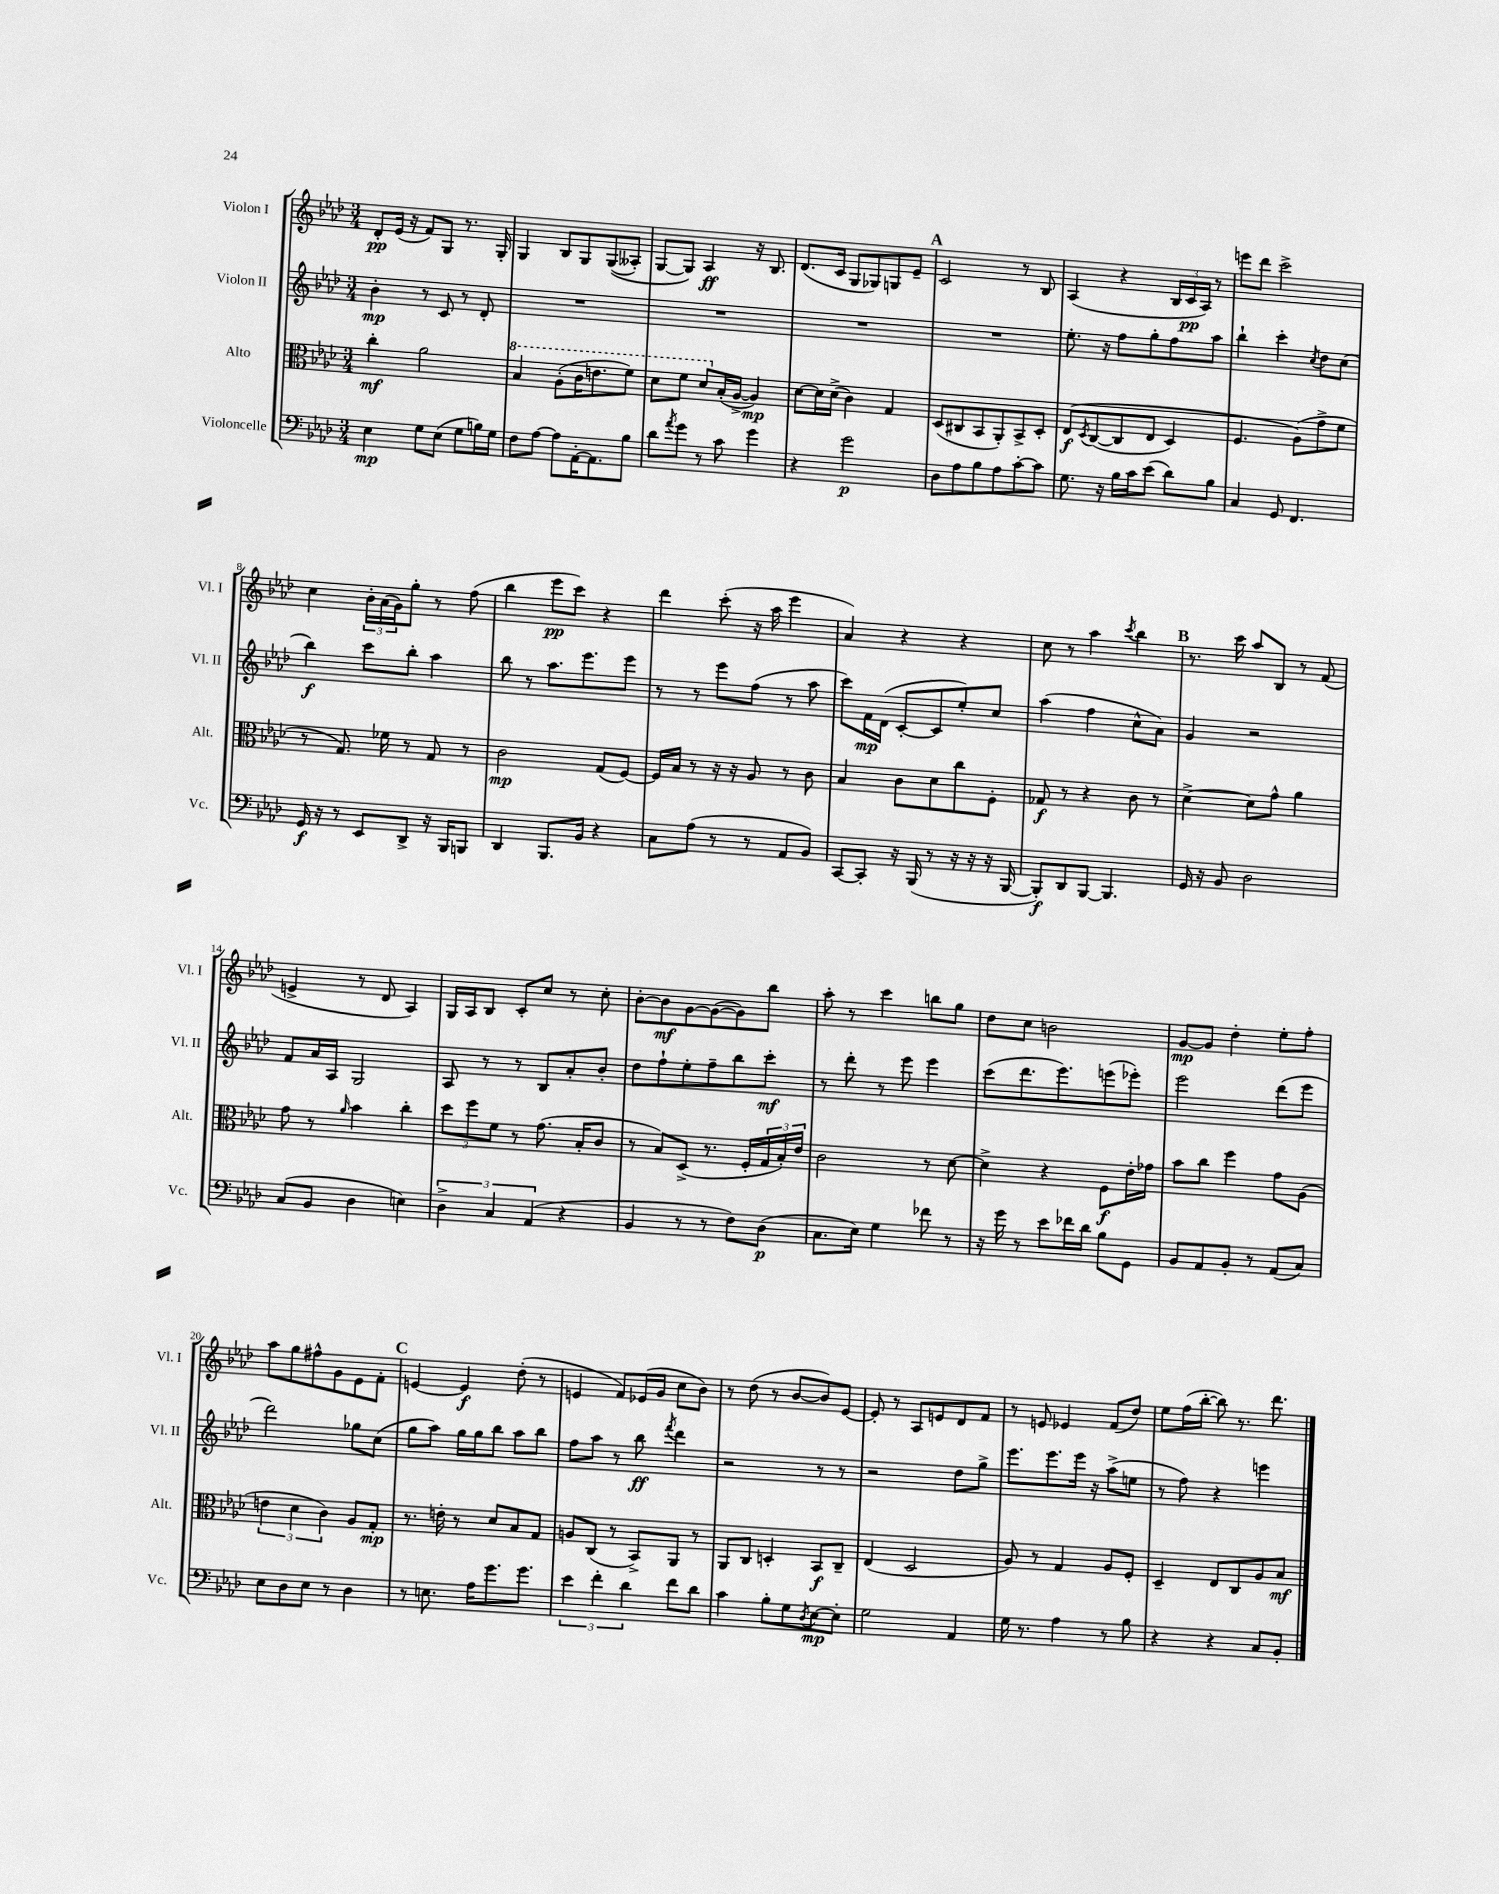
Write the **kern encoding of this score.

**kern	**kern	**kern	**kern
*staff4	*staff3	*staff2	*staff1
*clefF4	*clefC3	*clefG2	*clefG2
*k[b-e-a-d-]	*k[b-e-a-d-]	*k[b-e-a-d-]	*k[b-e-a-d-]
*M3/4	*M3/4	*M3/4	*M3/4
4E-\	4cc'\	4b-'\	8d-'/L
.	.	.	(16e-/Jk
.	.	.	16r
8G\L	2a-\	8r	8f/L)
(8E-\J	.	8c/	8G/J
8G\L	.	8r	8.r
16B\L)	.	8d-'/	.
16G\JJ	.	.	16G'/
=	=	=	=
8F\L	4b-/	2.r	4G/
[8A-\J	.	.	.
8A-\]L	(8a-'\L	.	8B-/L
[16AA-'\K	16cc\K	.	8G/
8.AA-\]	8.ee\	.	.
.	.	.	&((8G/
8B-\J	8ff\J)	.	8A--'/J)
=	=	=	=
8d-\L	8dd-\L	2.r	[8G/L
8qa-/	.	.	.
8g\J	8ff\J	.	8G/]J&)
8r	8dd-/L	.	4A-/
8c\	(16B-'/L	.	.
.	[16A-^/JJ	.	.
4g\	4A-/])	.	16r
.	.	.	8.B-/
=	=	=	=
4r	[8d-\L	2.r	(8.d-/L
.	16d-\]L	.	.
.	(16d-^\JJ	.	16c/Jk
2g\	4c\)	.	8G/L
.	.	.	8G-/)
.	4G/	.	8G/
.	.	.	8e-~/J
=	=	=	=
8D-\L	(8D-/L	2.r	2c/
8A-\	8C#/	.	.
8B-\	8BB-/	.	.
8A-\	8AA-'/)	.	.
[8c'\	8BB-^/	.	8r
8c\]J	8D-'/J	.	8B-/
=	=	=	=
8.G\	&(8E-/L	8.ee-'\	(4A-/
.	8qD-/	.	.
.	([8C/	.	.
16r	.	16r	.
16B-\LL	8C/]	8ff\L	4r
16c\J	.	.	.
(8e-\J	8E-/J	8gg'\	.
8d-\L)	4D-/)	8ff\	24B-/LL
.	.	.	24c/
.	.	.	24A-/JJ)
8B-\J	.	8aa-\J	8r
=	=	=	=
4C/	4.F/	4bb-`\	8eee\L
.	.	.	8ddd-\J
8GG/	.	4ccc'\	2ccc^\
4.FF/	(8A-\L&)	.	.
.	.	8qcc/	.
.	8g^\	8dd-\L	.
.	8f\J	(8cc\J	.
=	=	=	=
16GG/	8r	4bb-\)	4cc\
16r	.	.	.
8r	8.G/)	.	.
8EE-/L	.	8ccc\L	24b-'\LL
.	.	.	(24a-\
.	16f-\	.	.
.	.	.	24g\J)
8DD-^/J	8r	8bb-'\J	8gg'\J
16r	8G/	4aa-\	8r
16BBB-/LK	.	.	.
8BBB/J	8r	.	(8ff\
=	=	=	=
4DD-/	2c\	8bb-\	4bb-\
.	.	8r	.
8.BBB-/L	.	8.aa-\L	8eee-\L
.	.	.	8ccc\J)
16BB-/Jk	.	8.eee-\	.
4r	(8G/L	.	4r
.	[8F/J)	8eee-\J	.
=	=	=	=
8C\L	16F/]LL	8r	4ddd-\
.	16B-/JJ	.	.
(8A-\J	8r	8r	.
8r	16r	8eee-\L	(8ccc'\
.	16r	.	.
8r	8A-/	(8ff\J	16r
.	.	.	16aa-\
8AA-/L	8r	8r	4eee-\
8BB-/J)	8c\	8aa-\	.
=	=	=	=
[8CC/L	4B-/	8ccc\L)	4a-/)
8CC'/]J	.	16f\L	.
.	.	(16d-\JJ	.
16r	8c\L	[8c'/L	4r
(16BBB-/	.	.	.
8r	8d-\	8c/]	.
16r	8cc\	8ee-'/)	4r
16r	.	.	.
16r	8F'\J	8cc/J	.
[16BBB-/	.	.	.
=	=	=	=
8BBB-'/]L)	8G-/	(4aa-\	8cc\
8DD-/	8r	.	8r
[8BBB-/J	4r	4ff\	4aa-\
4.BBB-/]	.	.	.
.	.	.	8qccc/
.	8c\	8cc^^\L	4bb-\
.	8r	8a-\J)	.
=	=	=	=
16GG/	[4d-^\	4g/	8.r
16r	.	.	.
8BB-/	.	.	.
.	.	.	16ccc\
2D-\	8d-\]L	2r	8aa-/L
.	8g^^\J	.	8B-/J
.	4a-\	.	8r
.	.	.	(8f/
=	=	=	=
(8C/L	8g\	8f/L	4e^/
8BB-/J	8r	16a-/L	.
.	.	16A-/JJ	.
.	16qqa-/	.	.
4D-\	4b-\	2G/	8r
.	.	.	8d-/
4E\)	4cc'\	.	4A-/)
=	=	=	=
6D-^\	12dd-\L	8A-/	16G/LL
.	.	.	16A-/J
.	12ff\	.	.
.	.	8r	8B-/J
6C/	12f\J	.	.
.	8r	8r	8c'/L
(6AA-/	.	.	.
.	(8.g\	8B-/L	8cc/J
4r	.	8a-'/	8r
.	16B-'/LK	.	.
.	8c/J	8b-'/J	8cc'\
=	=	=	=
4BB-/	8r	8dd-\L	[8b-'\L
.	8B-/L)	8ff`\	8b-\]
8r	(8D-^/J	8ee-'\	[8g\
8r	8.r	8ff~\	(8g\_
8F\L)	.	8bb-\	8g\])
.	16F'/LL	.	.
(8D-\J	24G/	8ccc'\J	8bb-\J
.	24B-'/)	.	.
.	24e-/JJ	.	.
=	=	=	=
8.C\L	2c\	8r	8aa-'\
.	.	8ddd-'\	8r
16E-\Jk)	.	.	.
4G\	.	8r	4ccc\
.	.	8eee-\	.
8f-\	8r	4eee-\	8bb\L
8r	[8d-\	.	8gg\J
=	=	=	=
16r	4d-^\]	(8ccc\L	8dd-\L
16g\	.	.	.
8r	.	8.ddd-\	8cc\J
8e-\L	4r	.	2b\
.	.	8.eee-\)	.
16f-\L	.	.	.
16d-\JJ	.	.	.
8B-\L	8F\L	(8eee\	.
8GG\J	16e-'\L	8eee-'\J)	.
.	16g-\JJ	.	.
=	=	=	=
8BB-/L	8b-\L	2eee-\	[8g/L
8AA-/	8cc\J	.	8g/]J
8BB-'/J	4ff\	.	4dd-'\
8r	.	.	.
(8AA-/L	8g\L	(8ddd-\L	8ee-'\L
8C/J)	(8A-\J	8eee-\J	8ff'\J
=	=	=	=
8E-\L	6e\	2ddd-\)	8aa-\L
8D-\	.	.	8gg\
.	6d-\	.	.
8E-\J	.	.	8ff#^^\
.	6c\)	.	.
8r	.	.	8g\
4D-\	8A-/L	8gg-\L	8e-\
.	8G'/J	(8cc\J	8f'\J
=	=	=	=
8r	8.r	8gg\L	[4e/
8.E\	.	8aa-\J)	.
.	16e'\	.	.
.	8r	16gg\LL	4e/]
16A-\LK	.	16gg\J	.
8.g\	8d-/L	8bb-\J	.
.	8B-/	8aa-\L	(8dd-'\
8.g\J	.	.	.
.	8G/J	8bb-\J	8r
=	=	=	=
6e-\	8A/L	8ff\L	4e/
.	(8C/J	8aa-\J	.
6f'\	.	.	.
.	8r	8r	8f/L)
6d-\	.	.	.
.	8BB-^/L)	8bb-\	(16e-/L
.	.	.	16g/JJ
.	.	8qfff/	.
8f\L	8AA-/J	4ddd-\	8cc\L
8d-\J	8r	.	8b-\J)
=	=	=	=
4c\	8AA-/L	2r	8r
.	8C/J	.	(8dd-\
8B-'\L	4D'/	.	8r
8G\	.	.	[8b-/L
8qD-/	.	.	.
[8E-\	8BB-/L	8r	8b-/])
8E-'\]J	8C~/J	8r	[8e-/J
=	=	=	=
2G\	(4E-/	2r	8e-'/]
.	.	.	8r
.	2D-/	.	8A-/L
.	.	.	8e/
4AA-/	.	8dd-\L	8d-/
.	.	8gg^\J	8f/J
=	=	=	=
16G\	8A-/)	8.eee-\L	8r
8.r	.	.	.
.	8r	.	8e/
.	.	8.eee-\	.
4A-\	4G/	.	4e-/
.	.	16eee-\Jk	.
.	.	16r	.
8r	8A-/L	(8aa-^\L	(8f/L
8B-\	8F'/J	8ee\J	8dd-/J)
=	=	=	=
4r	4D-~/	8r	8ee-\L
.	.	8ff\)	(16ff\L
.	.	.	[16bb-'\JJ
4r	8E-/L	4r	8bb-\])
.	8C/	.	8.r
8C/L	8A-/	4eee\	.
.	.	.	8.ddd-\
8BB-'/J	8B-/J	.	.
==	==	==	==
*-	*-	*-	*-
